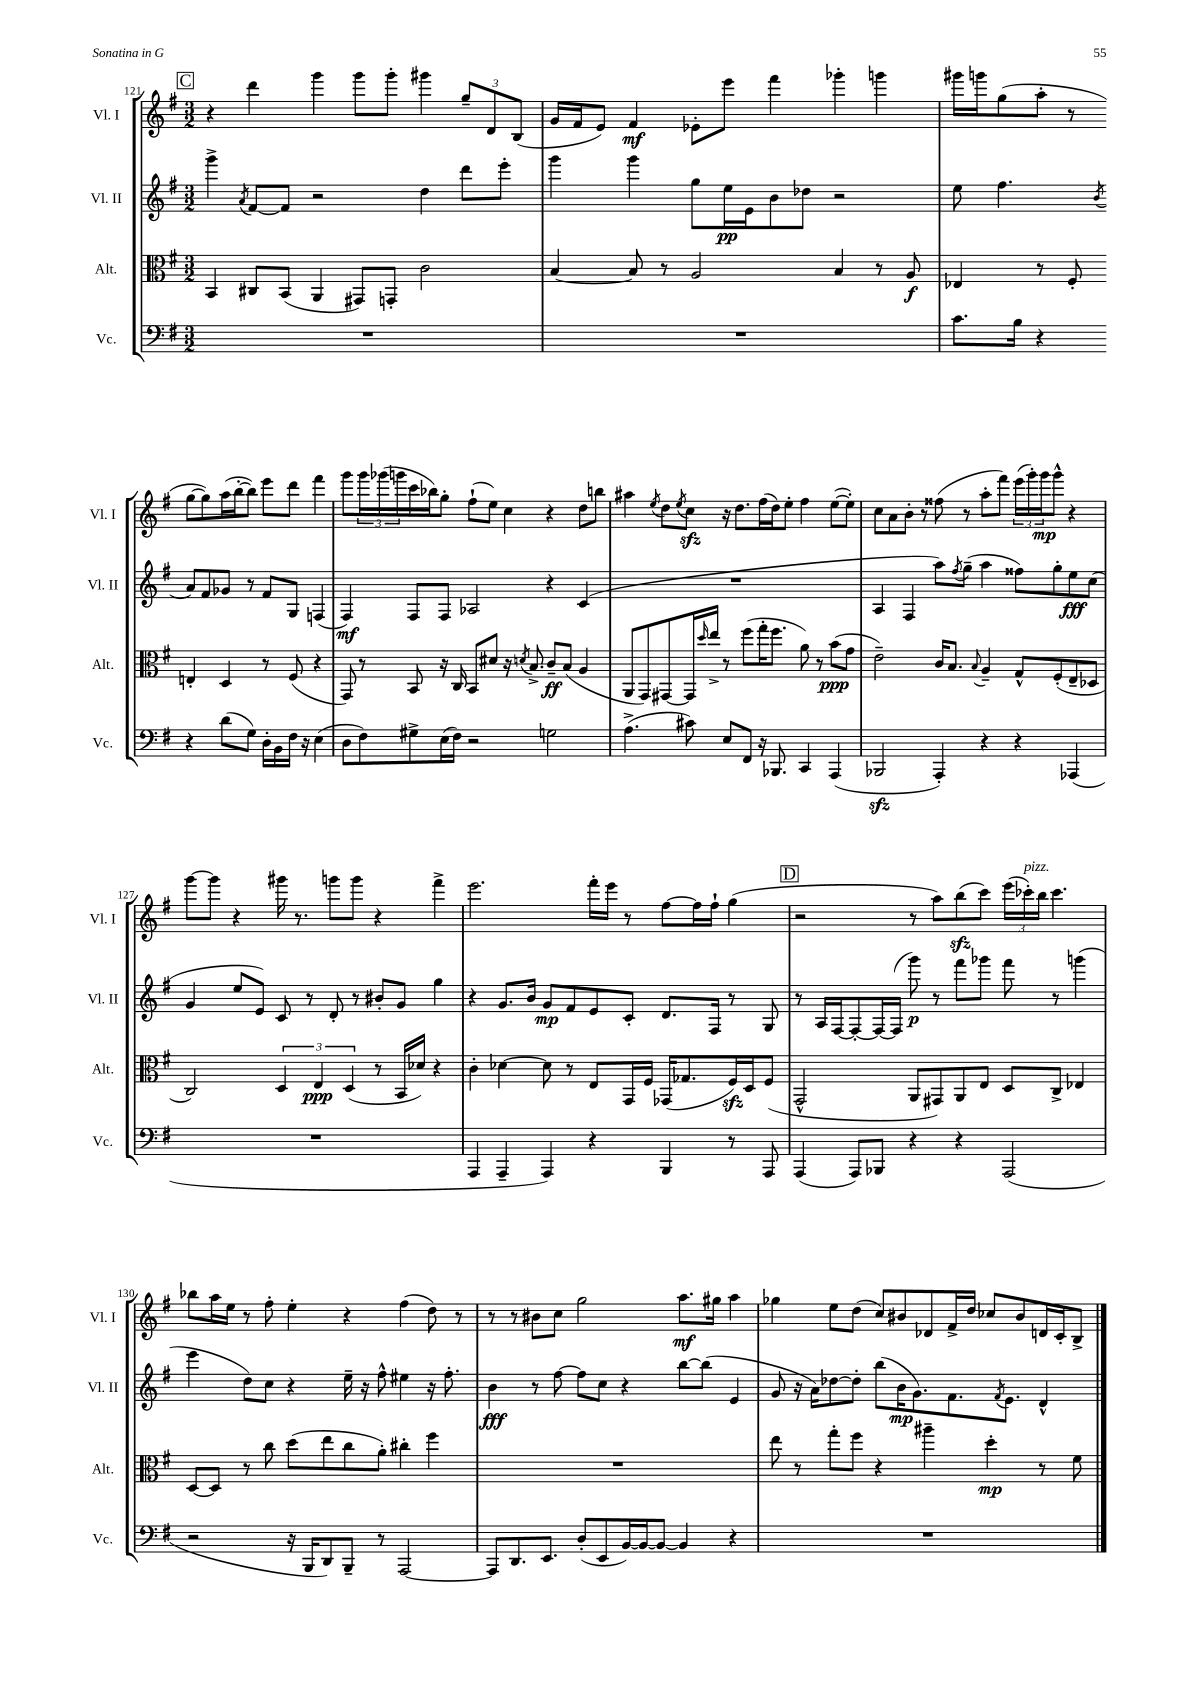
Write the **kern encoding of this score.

**kern	**kern	**kern	**kern
*staff4	*staff3	*staff2	*staff1
*clefF4	*clefC3	*clefG2	*clefG2
*k[f#]	*k[f#]	*k[f#]	*k[f#]
*M3/2	*M3/2	*M3/2	*M3/2
1.r	4BB	4ggg^	4r
.	.	8qa	.
.	8C#	[8f#	4ddd
.	(8BB	8f#]	.
.	4AA	2r	4ggg
.	8GG#)	.	8ggg
.	8GG'	.	8ggg'
.	2c	4dd	4ggg#
.	.	8ddd	12gg~
.	.	.	12d
.	.	8eee'	.
.	.	.	(12B
=	=	=	=
1.r	[4B	4ggg	16g
.	.	.	16f#
.	.	.	8e)
.	8B]	4ggg	4f#
.	8r	.	.
.	2A	8gg	8e-'
.	.	16ee	8eee
.	.	16e	.
.	.	8b	4fff#
.	.	8dd-	.
.	4B	2r	4ggg-'
.	8r	.	4ggg
.	8A	.	.
=	=	=	=
8.c	4E-	8ee	16ggg#
.	.	.	16ggg
.	.	4.ff#	(8gg
16B	.	.	.
4r	8r	.	8aa'
.	8F#'	.	8r
.	.	8qb	.
4r	4E'	8a	[8gg
.	.	8f#	8gg])
(8d	4D	8g-	(16aa
.	.	.	[16bb'
8G)	.	8r	8bb])
16D'	8r	8f#	8eee
16BB	.	.	.
16F#	(8F#	8G	8ddd
16r	.	.	.
(4E	4r	(4F	4fff#
=	=	=	=
8D	8GG)	4F#)	8ggg
8F#)	8r	.	24ggg
.	.	.	(24ggg-
.	.	.	24ggg
8G#^	8BB	8F#	16ccc
.	.	.	16bb-)
(16E	16r	8F#	8gg'
16F#)	16C	.	.
2r	8BB	2A-	(8ff#`
.	8d#	.	8ee)
.	16r	.	4cc
.	8qd	.	.
.	8.B^	.	.
2G	8c~	4r	4r
.	(8B	.	.
.	4A	(4c	8dd
.	.	.	8bb
=	=	=	=
(4.A^	8AA	1.r	4aa#
.	8GG)	.	.
.	.	.	8qee
.	[8GG#	.	8dd
.	.	.	8qee
8c#)	16GG#]	.	8cc
.	16qqdd	.	.
.	16ee^	.	.
8E	8r	.	16r
.	.	.	8.dd
8FF#	(8ff#	.	.
16r	16gg'	.	(16ff#
8.BBB-	8.ff#	.	16dd)
.	.	.	8ee'
4CC	8a)	.	4ff#
.	8r	.	.
(4AAA	(8b	.	([8ee
.	8g	.	8ee'])
=	=	=	=
2BBB-	2e~)	4A	8cc
.	.	.	8a
.	.	4F#	8b'
.	.	.	8r
4AAA')	16c	8aa)	(8ff##
.	8.B	.	.
.	.	8qff#	.
.	.	(8gg~	8r
.	8qqB	.	.
4r	4A~	4aa	8aa'
.	.	.	8fff#)
4r	8G^^	8ff##)	(24eee
.	.	.	24ggg')
.	.	.	24ggg
.	(8F#'	8gg'	8ggg^^
(4AAA-	8E~	8ee	4r
.	8D-	(8cc	.
=	=	=	=
1.r	2C)	4g	[8ggg
.	.	.	8ggg]
.	.	8ee	4r
.	.	8e)	.
.	6D	8c	16ggg#
.	.	.	8.r
.	.	8r	.
.	6E	.	.
.	.	8d'	8ggg
.	(6D	.	.
.	.	8r	8ggg
.	8r	8b#'	4r
.	16BB	8g	.
.	16d-)	.	.
.	4r	4gg	4fff#^
=	=	=	=
4AAA	4c'	4r	2.eee
4AAA~	[4d-	8.g	.
.	.	16b	.
4AAA)	8d-]	8g	.
.	8r	8f#	.
4r	8E	8e	16fff#'
.	.	.	16eee
.	16GG	8c'	8r
.	16F#	.	.
4BBB	(16GG-	8.d	[8ff#
.	8.G-	.	.
.	.	.	16ff#]
.	.	16F#	16ff#`
8r	16F#)	8r	(4gg
.	16D	.	.
8AAA	(8F#	8G	.
=	=	=	=
(4AAA	2GG^^	8r	2r
.	.	16A	.
.	.	[16F#	.
8AAA)	.	8F#'_	.
8BBB-	.	16F#_	.
.	.	(16F#]	.
4r	8AA	8ggg)	8r
.	8GG#)	8r	8aa)
4r	8AA	8fff#	(8bb
.	8E	8ggg-	8ccc)
(2AAA	8D	8fff#	(24eee
.	.	.	24ccc-')
.	.	.	24bb
.	8C^	8r	4.ccc-
.	4E-	(4ggg	.
=	=	=	=
2r	[8D	4eee	8bb-
.	8D]	.	16aa
.	.	.	16ee
.	8r	8dd)	8r
.	8cc	8cc	8ff#'
16r	(8dd	4r	4ee'
16BBB	.	.	.
8DD)	8ee	.	.
8BBB~	8cc	16ee~	4r
.	.	16r	.
8r	8a')	8ff#^^	.
[2AAA	4cc#'	4ee#	(4ff#
.	4ff#	16r	8dd)
.	.	8.ff#'	.
.	.	.	8r
=	=	=	=
8AAA]	1.r	4b	8r
8.DD	.	.	8r
.	.	8r	8b#
8.EE	.	.	.
.	.	[8ff#	8cc
(8D'	.	8ff#]	2gg
8EE	.	8cc	.
[16BB)	.	4r	.
16BB_	.	.	.
8BB_	.	.	.
4BB]	.	[8bb	8.aa
.	.	(8bb]	.
.	.	.	16gg#
4r	.	4e	4aa
=	=	=	=
1.r	8ee	8g	4gg-
.	8r	16r	.
.	.	16a)	.
.	8gg'	[8dd-	8ee
.	8ff#	8dd-']	(8dd
.	4r	(8bb	8cc)
.	.	16b	8b#
.	.	8.g)	.
.	4aa#~	.	8d-
.	.	8.f#	16f#^
.	.	.	16dd
.	4dd'	.	8cc-
.	.	8qf#	.
.	.	8.e	.
.	.	.	8b#
.	8r	4d^^	16d
.	.	.	16c'
.	8f#	.	8B^
==	==	==	==
*-	*-	*-	*-
